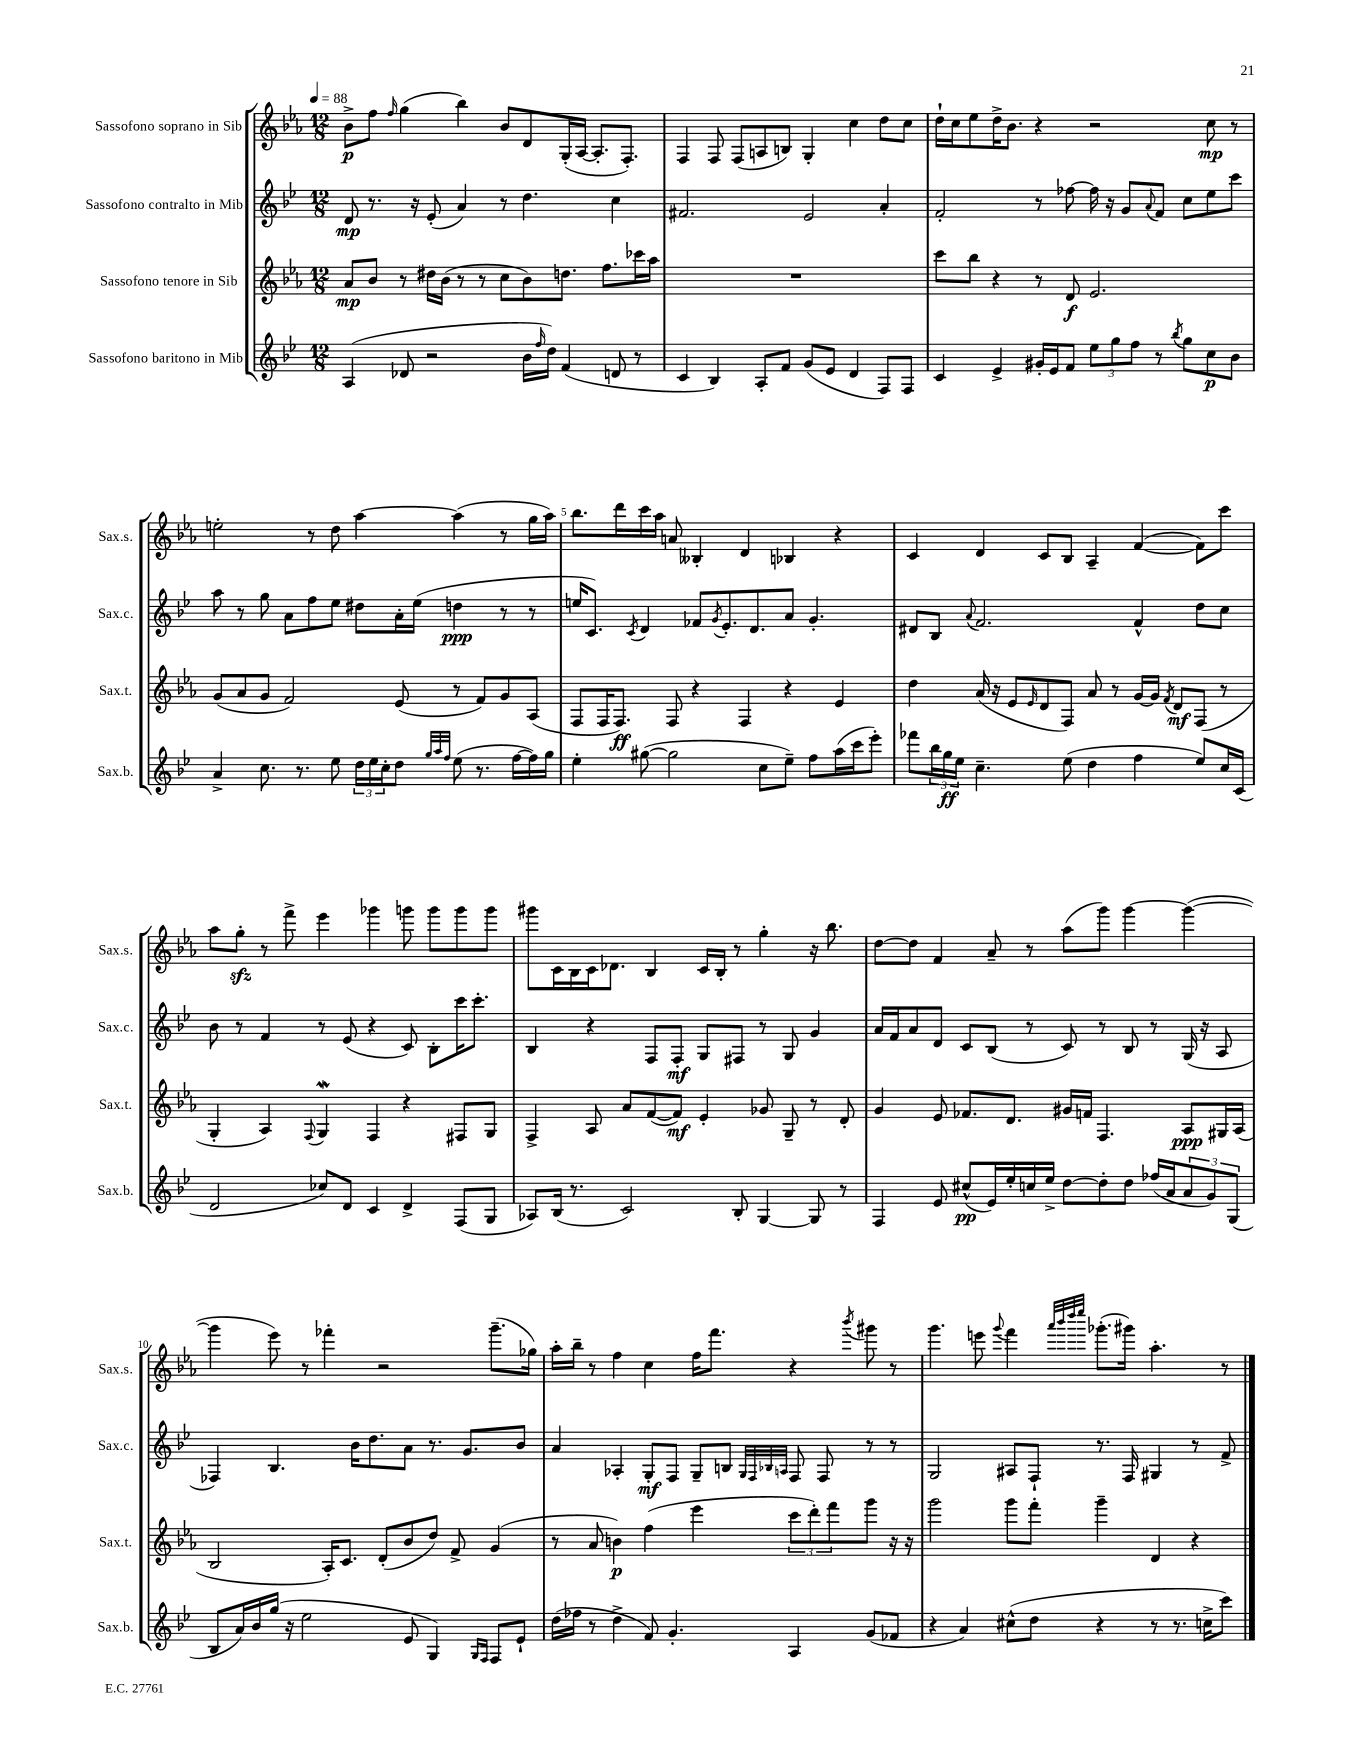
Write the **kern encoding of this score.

**kern	**kern	**kern	**kern
*staff4	*staff3	*staff2	*staff1
*clefG2	*clefG2	*clefG2	*clefG2
*k[b-e-]	*k[b-e-a-]	*k[b-e-]	*k[b-e-a-]
*M12/8	*M12/8	*M12/8	*M12/8
*MM88	*MM88	*MM88	*MM88
(4A/	8a-/L	8d/	8b-^\L
.	8b-/J	8.r	8ff\J
.	.	.	16qqff/
8d-/	8r	.	(4gg\
.	.	16r	.
2r	16dd#\LL	(8e-'/	.
.	(16b-\JJ	.	.
.	8r	4a/)	4bb-\)
.	8r	.	.
.	8cc\L	8r	8b-/L
16b-\LL	8b-\)	4.dd\	8d/
16qqff/	.	.	.
16dd\JJ)	.	.	.
(4f/	8.dd\J	.	(16G'/L
.	.	.	[16A-/JJ
.	.	.	8.A-'/]L
.	8.ff\L	.	.
8d/	.	4cc\	.
.	.	.	8.F'/J)
8r	16ccc-\L	.	.
.	16aa-\JJ	.	.
=	=	=	=
4c/	1.r	2.f#/	4F/
4B-/)	.	.	8F/
.	.	.	(8F/L
8A'/L	.	.	8A/
8f/J	.	.	8B/J)
(8g/L	.	2e-/	4G'/
8e-/J	.	.	.
4d/	.	.	4cc\
8F/L)	.	4a'/	8dd\L
8F/J	.	.	8cc\J
=	=	=	=
4c/	8ccc\L	2f'/	16dd`\LL
.	.	.	16cc\J
.	8bb-\J	.	8ee-\
4e-^/	4r	.	16dd^\K
.	.	.	8.b-\J
16g#'/LL	8r	8r	4r
16e-/J	.	.	.
8f/J	8d/	[8ff-\	.
12ee-\L	2.e-/	16ff-\]	2r
.	.	16r	.
12gg\	.	.	.
.	.	8g/L	.
12ff\J	.	.	.
.	.	8qqa/	.
8r	.	8f/J	.
8qbb-/	.	.	.
8gg\L	.	8cc\L	.
8cc\	.	8ee-\	8cc\
8b-\J	.	8ccc\J	8r
=	=	=	=
4a^/	(8g/L	8aa\	2ee'\
.	8a-/	8r	.
8.cc\	8g/J	8gg\	.
.	2f/)	8a\L	.
8.r	.	.	.
.	.	8ff\	8r
8ee-\	.	8ee-\J	8dd\
24dd\LL	.	8dd#\L	[4aa-\
24ee-\	.	.	.
24cc'\J	.	.	.
8dd\J	(8e-/	16a'\L	.
.	.	(16ee-\JJ	.
32qqgg/LLL	.	.	.
32qqaa/	.	.	.
32qqff/JJJ	.	.	.
(8ee-\	8r	4dd\	(4aa-\]
8.r	8f/L)	.	.
.	8g/	8r	8r
[16ff\LL	.	.	.
16ff\])	(8A-/J	8r	16gg\LL
16gg\JJ	.	.	16aa-\JJ)
=	=	=	=
4ee-'\	8F/L	16ee/LK	8.bb-\L
.	.	8.c/J)	.
.	16F/K	.	.
.	8.F/J)	.	16ddd\L
.	.	8qc/	.
([8gg#\	.	4d/	16ccc\
.	.	.	16aa-\JJ
2gg#\]	8F/	.	8a/
.	4r	8f-/L	4B--'/
.	.	8qg/	.
.	.	8.e-'/	.
.	4F/	.	4d/
.	.	8.d/	.
8cc\L	.	.	.
8ee-~\J)	4r	8a/J	4B-/
8ff\L	.	4.g'/	.
(16aa\L	4e-/	.	4r
16ccc\J	.	.	.
8eee-'\J)	.	.	.
=	=	=	=
8fff-\L	4dd\	8d#/L	4c/
24bb-\L	.	8B-/J	.
24gg\	.	.	.
24ee-\JJ	.	.	.
.	.	8qqa/	.
4.cc~\	(16a-/	2.f/	4d/
.	16r	.	.
.	8e-/L	.	.
.	16qqe-/	.	.
.	8d/	.	8c/L
(8ee-\	8F/J)	.	8B-/J
4dd\	8a-/	.	4A-~/
.	8r	.	.
4ff\	[16g/LL	4f^^/	([4f/
.	16g/]JJ	.	.
.	8qf/	.	.
.	8d/L	.	.
8ee-/L)	(8F/J	8dd\L	8f\]L)
16cc/L	8r	8cc\J	8ccc\J
(16c/JJ	.	.	.
=	=	=	=
2d/	4G'/	8b-\	8aa-\L
.	.	8r	8gg'\J
.	4A-/)	4f/	8r
.	.	.	8fff^\
.	8qqF/	.	.
8cc-/L)	4G/	8r	4eee-\
8d/J	.	(8e-/	.
4c/	4F/	4r	4ggg-\
4d^/	4r	8c/)	8ggg\
.	.	8B-'\L	8ggg\L
(8F/L	8F#/L	16ccc\K	8ggg\
.	.	8.ccc'\J	.
8G/J	8G/J	.	8ggg\J
=	=	=	=
8A-/L)	4F^/	4B-/	8ggg#\L
(16B-/Jk	.	.	16c\L
8.r	.	.	16B-\
.	8A-/	4r	16c\J
.	.	.	8.d-\J
2c/)	8a-/L	.	.
.	([8f/	8F/L	4B-/
.	8f/]J)	8F'/J	.
.	4e-'/	8G/L	16c/LL
.	.	.	16B-'/JJ
8B-'/	.	8F#/J	8r
[4G/	8g-/	8r	4gg'\
.	8G~/	8G/	.
8G/]	8r	4g/	16r
.	.	.	8.bb-\
8r	8d'/	.	.
=	=	=	=
4F/	4g/	16a/LL	[8dd\L
.	.	16f/J	.
.	.	8a/	8dd\]J
8e-/	8e-/	8d/J	4f/
(8cc#^^/L	8.f-/L	8c/L	.
16e-/L)	.	(8B-/J	8a-~/
16ee-'/	8.d/J	.	.
16cc/	.	8r	8r
16ee-^/JJ	.	.	.
[8dd\L	16g#/LL	8c/)	(8aa-\L
.	16f/JJ	.	.
8dd'\]	4.F/	8r	8ggg\J)
8dd\J	.	8B-/	[4ggg\
(16ff-/LL	.	8r	.
16a/J	.	.	.
12a/	8A-/L	(16G/	(4ggg\_
.	.	16r	.
12g/)	.	.	.
.	16G#/L	8A/	.
(12G/J	.	.	.
.	(16A-/JJ	.	.
=	=	=	=
8B-/L	2B-/	4F-/)	4ggg\]
16a/L)	.	.	.
16b-/	.	.	.
(16gg/JJ	.	4.B-/	8eee-\)
16r	.	.	.
2ee-\	.	.	8r
.	16A-'/LK)	.	4fff-'\
.	8.c/J	.	.
.	.	16b-\LK	.
.	.	8.dd\	.
.	(8d'/L	.	2r
8e-/	8b-/	8a\J	.
4G/)	8dd/J)	8.r	.
.	8f^/	.	.
.	.	8.g/L	.
16qqG/LL	.	.	.
16qqF/JJ	.	.	.
8F/L	(4g/	.	(8.ggg~\L
8e-`/J	.	8b-/J	.
.	.	.	16gg-\Jk)
=	=	=	=
(16dd\LL	8r	4a/	16aa-'\LL
16ff-\JJ	.	.	16bb-~\JJ
8r	8a-/	.	8r
4dd^\	4b\)	4A-'/	4ff\
8f/)	(4ff\	8G'/L	4cc\
4.g'/	.	8F/J	.
.	4eee-\	8G~/L	16ff\LK
.	.	.	8.fff\J
.	.	8B/J	.
.	.	32qqG/LLL	.
.	.	32qqF/	.
.	.	32qqB-/	.
.	.	32qqA/JJJ	.
4A/	12ccc\L	8F/	4r
.	12ddd'\)	.	.
.	.	8F/	.
.	12fff\	.	.
.	.	.	8qbbb-/
(8g/L	8ggg\J	8r	8ggg#\
8f-/J	16r	8r	8r
.	16r	.	.
=	=	=	=
4r	2ggg\	2G/	4.ggg\
4a/)	.	.	.
.	.	.	8eee\
.	.	.	8qqggg/
(8cc#^^\L	8ggg\L	8A#/L	4fff\
8dd\J	8fff'\J	8F`/J	.
.	.	.	32qqaaa-/LLL
.	.	.	32qqbbb-/
.	.	.	32qqdddd/
.	.	.	32qqeeee-/JJJ
4r	4ggg~\	8.r	(8.ggg-'\L
.	.	16F/	16ggg#\Jk)
8r	4d/	4G#/	4.aa-'\
8.r	.	.	.
.	4r	8r	.
16cc^\LK	.	.	.
8ccc\J)	.	8f^/	8r
==	==	==	==
*-	*-	*-	*-
